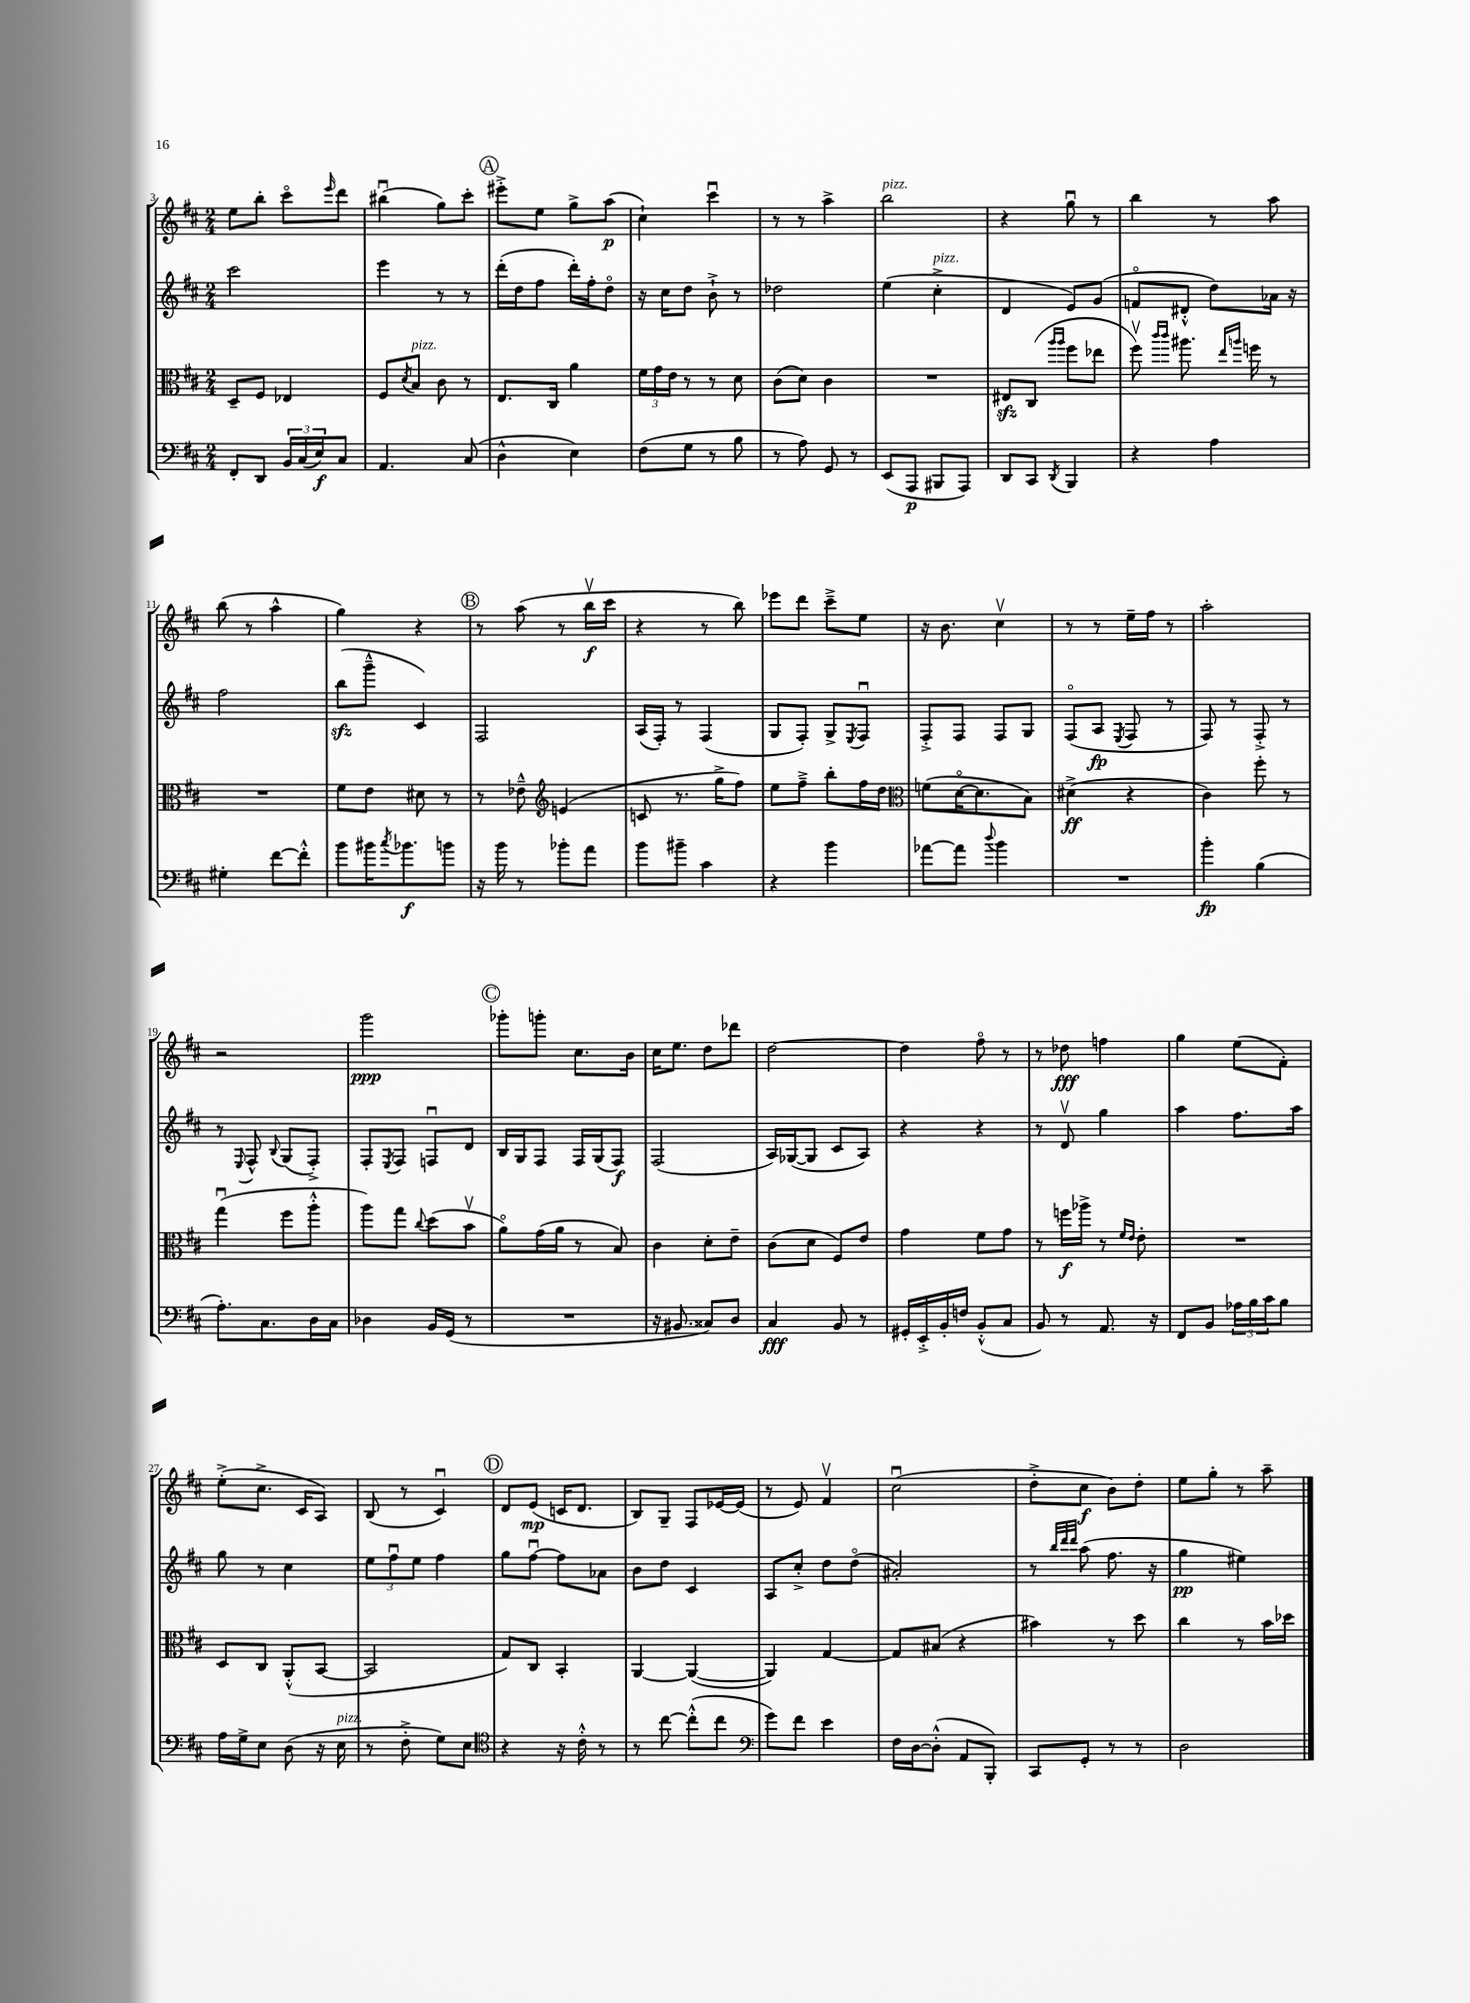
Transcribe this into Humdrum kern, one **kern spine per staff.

**kern	**kern	**kern	**kern
*staff4	*staff3	*staff2	*staff1
*clefF4	*clefC3	*clefG2	*clefG2
*k[f#c#]	*k[f#c#]	*k[f#c#]	*k[f#c#]
*M2/4	*M2/4	*M2/4	*M2/4
8FF#'	8D~	2ccc#	8ee
8DD	8F#	.	8bb'
24BB	4E-	.	8ccc#o
(24C#	.	.	.
24E)	.	.	.
.	.	.	16qqeee
8C#	.	.	8ddd
=	=	=	=
4.AA	8F#	4eee	(4bb#u
.	8qd	.	.
.	8B	.	.
.	8c#	8r	8gg)
(8C#	8r	8r	8ccc#'
=	=	=	=
4D^^	8.E	(16ddd'	8eee#'^
.	.	16dd	.
.	.	8ff#	8ee
.	16C#	.	.
4E)	4a	16ddd')	8gg^
.	.	16ff#'	.
.	.	8ddo	(8aa
=	=	=	=
(8F#	24f#	16r	4cc#`)
.	24g	.	.
.	.	16cc#	.
.	24e	.	.
8G	8r	8dd	.
8r	8r	8b`^	4ccc#u
8B	8d	8r	.
=	=	=	=
8r	(8c#	2dd-	8r
8A)	8d)	.	8r
8GG	4c#	.	4aa^
8r	.	.	.
=	=	=	=
(8EE	2r	(4ee	2bb
8AAA	.	.	.
8BBB#	.	4cc#'^	.
8AAA)	.	.	.
=	=	=	=
8DD	8E#	4d	4r
8CC#	(8C#	.	.
.	16qqaa	.	.
8qDD	16qqaa	.	.
4BBB	8ff#	8e)	8ggu
.	8ee-	(8g	8r
=	=	=	=
4r	8ff#v)	8fo	4bb
.	16qqccc#	.	.
.	16qqccc#	.	.
.	8.aa#	8d#'^^	.
4A	.	8dd)	8r
.	16qqee	.	.
.	16qqaa	.	.
.	16ff	.	.
.	8r	16a-	8aa
.	.	16r	.
=	=	=	=
4G#'	2r	2ff#	(8bb
.	.	.	8r
[8f#	.	.	4aa^^
8f#'^^]	.	.	.
=	=	=	=
8b	8f#	(8bb	4gg)
16b#	8e	8ggg~^^	.
8qcc#	.	.	.
8.b-	.	.	.
.	8d#	4c#)	4r
8b	8r	.	.
=	=	=	=
16r	8r	2F#	8r
16b	.	.	.
8r	8e-~^^	.	(8aa
*	*clefG2	*	*
8b-'	(4e	.	8r
8a	.	.	16bbv
.	.	.	16ccc#
=	=	=	=
8b	8c	(16A	4r
.	.	16F#')	.
8b#~	8.r	8r	.
4c#	.	(4F#	8r
.	16gg^	.	.
.	8ff#)	.	8bb)
=	=	=	=
4r	8ee	8G	8eee-
.	8ff#~^	8F#')	8ddd
4b	8bb'	8G^	8ccc#~^
.	.	8qE	.
.	16ff#	8F#u	8ee
.	16dd	.	.
=	=	=	=
*	*clefC3	*	*
[8a-	(8f	8F#'^	16r
.	.	.	8.b
8a-]	[16do	8F#	.
.	8.d]	.	.
8qqdd	.	.	.
4b	.	8F#	4cc#v
.	8B)	8G	.
=	=	=	=
2r	(4d#^	(8F#o	8r
.	.	8A	8r
.	.	8qE	.
.	4r	8F#	16ee~
.	.	.	16ff#
.	.	8r	8r
=	=	=	=
4b'	4c#)	8F#)	2aa'
.	.	8r	.
(4B	8ff#'	8F#'^	.
.	8r	8r	.
=	=	=	=
8.A')	(4ggu	8r	2r
.	.	8qqE	.
.	.	8F#^^	.
8.C#	.	.	.
.	.	8qqB	.
.	8ff#	(8G	.
16D	8aa'^^	8F#'^)	.
16C#	.	.	.
=	=	=	=
4D-	8aa)	8F#'	2ggg
.	.	8qE	.
.	8gg	8F#	.
.	8qqcc#	.	.
16BB	(8dd	8Fu	.
(16GG	.	.	.
8r	8bv	8d	.
=	=	=	=
2r	8ao)	16B	8ggg-'
.	.	16G	.
.	(16g	8F#	8ggg'
.	16a	.	.
.	8r	16F#	8.cc#
.	.	(16G	.
.	8B)	8F#)	.
.	.	.	16b
=	=	=	=
16r	4c#	(2F#	16cc#
8.BB#	.	.	8.ee
8C##)	8d'	.	8dd
8D	8e~	.	8ddd-
=	=	=	=
4C#	(8c#	16A)	[2dd
.	.	([16G-	.
.	8d	8G-]	.
8BB	8F#)	8c#	.
8r	8e	8A)	.
=	=	=	=
16GG#'	4g	4r	4dd]
16EE'^	.	.	.
16BB'	.	.	.
16F	.	.	.
(8BB'^^	8f#	4r	8ff#o
8C#	8g	.	8r
=	=	=	=
8BB)	8r	8r	8r
8r	16ff	8dv	8dd-
.	16aa-^	.	.
8.AA	8r	4gg	4ff
.	16qqf#	.	.
.	16qqe	.	.
.	8e'	.	.
16r	.	.	.
=	=	=	=
8FF#	2r	4aa	4gg
8BB	.	.	.
24A-	.	8.ff#	(8ee
24B	.	.	.
24c#	.	.	.
8B	.	.	8f#')
.	.	16aa	.
=	=	=	=
16A	8D	8gg	(8ee'^
16G^	.	.	.
8E	8C#	8r	8.cc#^
(8D	(8AA'^^	4cc#	.
.	.	.	16c#
16r	[8BB	.	8A)
16E	.	.	.
=	=	=	=
8r	2BB]	12ee	(8B
.	.	12ff#u	.
8F#'^	.	.	8r
.	.	12ee	.
8G)	.	4ff#	4c#u)
8E	.	.	.
=	=	=	=
*clefC4	*	*	*
4r	8G)	8gg	8d
.	8C#	[8ff#u	(8e
16r	4BB'	8ff#]	16c
16c#'^^	.	.	8.d
8r	.	8a-	.
=	=	=	=
8r	[4AA	8b	8B)
[8cc#	.	8dd	8G~
(8cc#'^^]	(4AA_	4c#	8F#
8cc#	.	.	[16e-
.	.	.	(16e-]
=	=	=	=
*clefF4	*	*	*
8g)	4AA])	8A	8r
8f#	.	8cc#'^	8e)
4e	[4G	8dd	4f#v
.	.	(8ddo	.
=	=	=	=
16F#	8G]	2a#')	(2cc#u
[16D	.	.	.
(8D'^^]	(8B#	.	.
8AA	4r	.	.
8BBB')	.	.	.
=	=	=	=
8CC#	4b#)	8r	8dd'^
.	.	32qqbb	.
.	.	32qqddd	.
.	.	32qqddd	.
8GG'	.	(8aa	8cc#
8r	8r	8.ff#	8b)
8r	8dd	.	8dd'
.	.	16r	.
=	=	=	=
2D	4cc#	4gg	8ee
.	.	.	8gg'
.	8r	4ee#)	8r
.	16b	.	8aa~
.	16dd-	.	.
==	==	==	==
*-	*-	*-	*-
